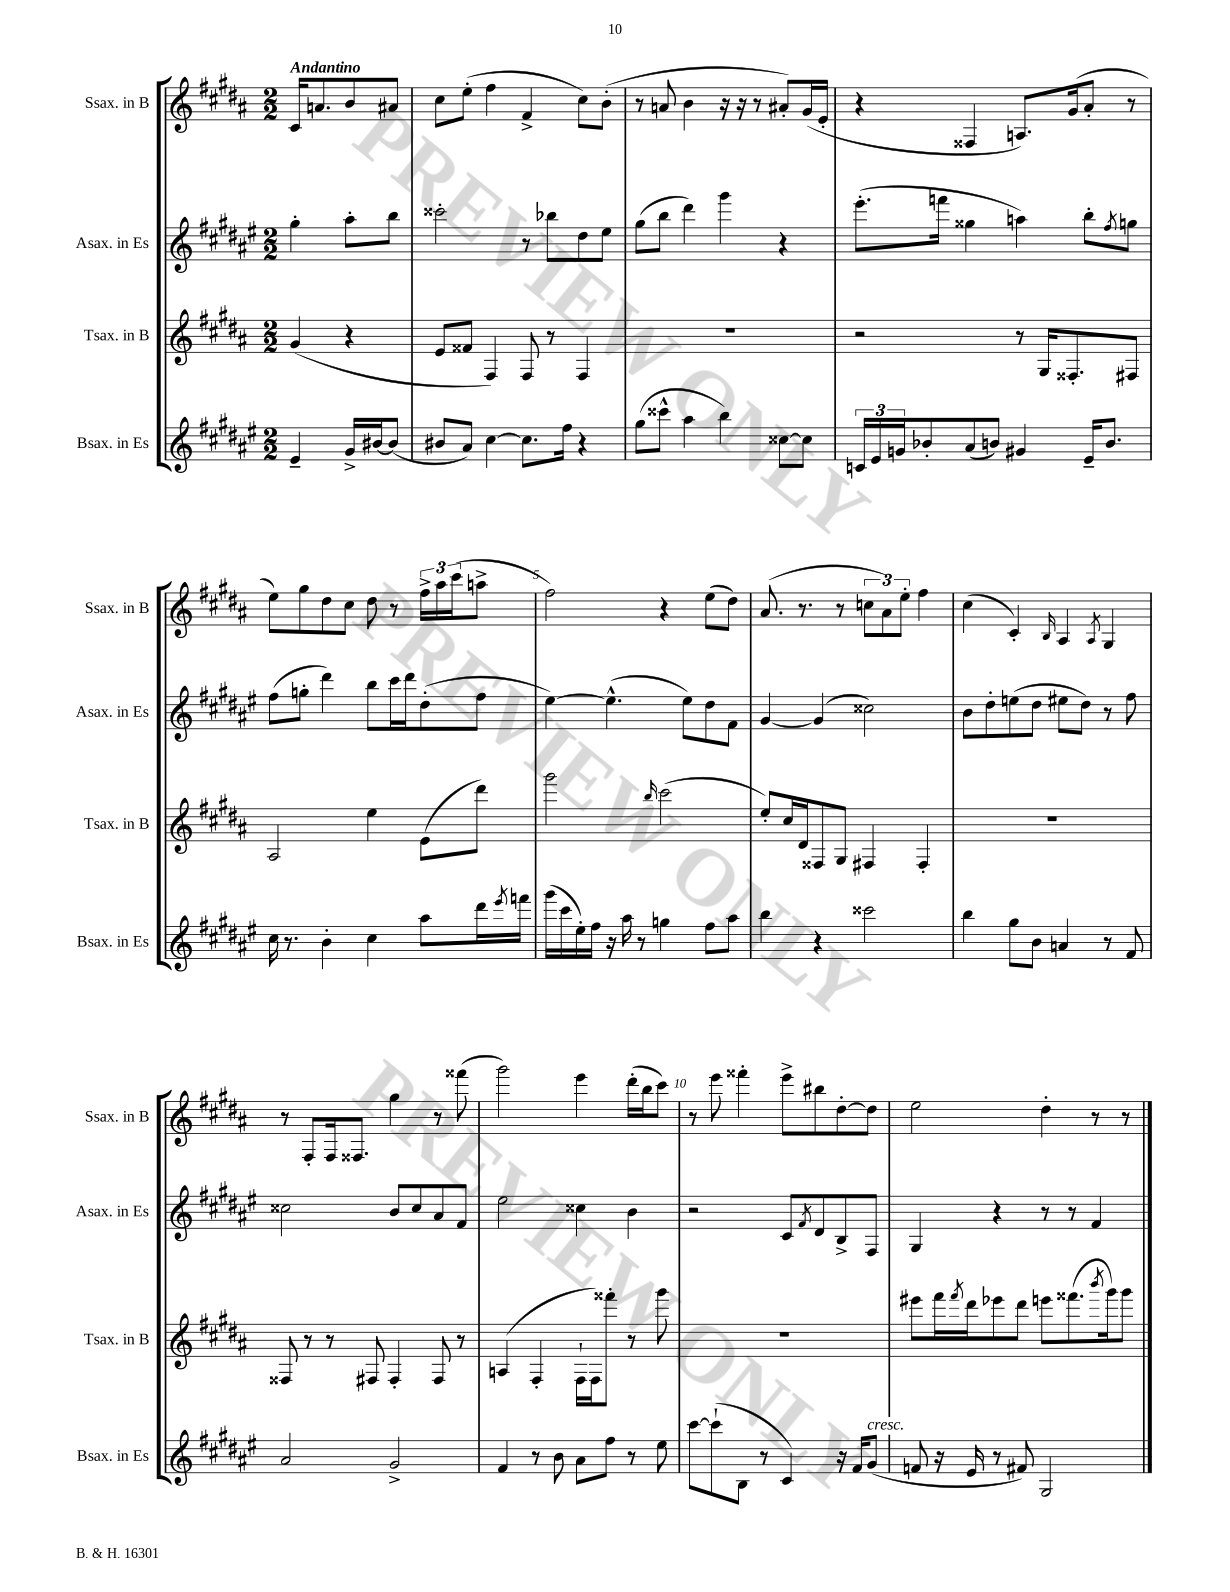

**kern	**kern	**kern	**kern
*part4	*part3	*part2	*part1
*staff4	*staff3	*staff2	*staff1
*I"Bsax. in Es	*I"Tsax. in B	*I"Asax. in Es	*I"Ssax. in B
*I'Bsax. in Es	*I'Tsax. in B	*I'Asax. in Es	*I'Ssax. in B
*clefG2	*clefG2	*clefG2	*clefG2
*k[f#c#g#d#a#e#]	*k[f#c#g#d#a#]	*k[f#c#g#d#a#e#]	*k[f#c#g#d#a#]
*M2/2	*M2/2	*M2/2	*M2/2
=	=	=	=
!	!	!	!LO:TX:a:B:t=Andantino
4e#~/	(4g#/	4gg#'\	16c#/KL
.	.	.	8.an/
16g#^/LL	4r	8aa#'\L	8b/
[16b#X/J	.	.	.
(8b#/J]	.	8bb\J	8a#X/J
=1	=1	=1	=1
8b#X/L	8e/L	2ccc##X'\	8cc#\L
8a#/J)	8f##X/J	.	(8ee'\J
[4cc#\	4F#/)	.	4ff#\
8.cc#\L]	8F#/	8r	4f#^/
.	8r	8bb-X\L	.
16ff#\Jk	.	.	.
4r	4F#/	8dd#\	8cc#\L)
.	.	8ee#\J	(8b'\J
=2	=2	=2	=2
(8gg#\L	1r	(8gg#\L	8r
8ccc##X^^\J	.	8bb\J	8an/
4aa#\	.	4ddd#\)	4b\
4bb\)	.	4ggg#\	16r
.	.	.	16r
.	.	.	8r
[8cc##X\L	.	4r	8a#X'/L)
8cc##\J]	.	.	(16g#/L
.	.	.	16e'/JJ
=3	=3	=3	=3
24cn/LL	2r	(8.eee#'\L	4r
24e#/	.	.	.
24gn/J	.	.	.
8b-X'/	.	.	.
.	.	16fffn\Jk	.
(8a#/	.	4gg##X\	4F##X/
8bn/J)	.	.	.
4g#X/	8r	4aan\)	8.An/L)
.	16G#/KL	.	.
.	8.F##X'/	.	(16g#/k
16e#~/KL	.	8bb'\L	8a#'/J
8.b/J	.	.	.
.	.	8qff#/	.
.	8F#X/J	8ggn\J	8r
!!LO:LB:g=z
=4	=4	=4	=4
16cc#\	2A#/	(8ff#\L	8ee\L)
8.r	.	.	.
.	.	8ggn'\J	8gg#\
4b'\	.	4ddd#\)	8dd#\
.	.	.	8cc#\J
4cc#\	4ee\	8bb\L	8dd#\
.	.	16ccc#\L	8r
.	.	16ddd#\J	.
8aa#\L	(8e\L	(8dd#'\	24ff#^\LL
.	.	.	24aa#\
.	.	.	(24ccc#\J
16ddd#\L	8ddd#\J)	8ff#\J	8aan^\J
8qeee#/	.	.	.
16fffn\JJ	.	.	.
=5	=5	=5	=5
(16ggg#\LL	2ggg#\	[4ee#\)	2ff#\)
16ccc#\	.	.	.
16ee#'\)	.	.	.
16ff#\JJ	.	.	.
16r	.	(4.ee#^^\]	.
16aa#\	.	.	.
8r	.	.	.
.	16qqbb/	.	.
4ggn\	(2ccc#\	.	4r
.	.	8ee#\L)	.
8ff#\L	.	8dd#\	(8ee\L
8aa#\J	.	8f#\J	8dd#\J)
=6	=6	=6	=6
4bb\	8ee'/L)	[4g#/	(8.a#/
.	16cc#/L	.	.
.	16d#/J	.	8.r
4r	8F##X/	(4g#/]	.
.	8G#/J	.	8r
2ccc##X\	4F#X/	2cc##X\)	12ccn\L
.	.	.	12a#\)
.	.	.	12ee'\J
.	4F#'/	.	4ff#\
=7	=7	=7	=7
4bb\	1r	8b\L	(4cc#\
.	.	8dd#'\	.
8gg#\L	.	(8een\	4c#'/)
8b\J	.	8dd#\J	.
.	.	.	16qqB/
4an/	.	8ee#X\L	4A#/
.	.	8dd#\J)	.
.	.	.	8qA#/
8r	.	8r	4G#/
8f#/	.	8ff#\	.
!!LO:LB:g=z
=8	=8	=8	=8
2a#/	8F##X/	2cc##X\	8r
.	8r	.	8F#'/L
.	8r	.	16F#/k
.	.	.	8.F##X/J
.	8F#X/	.	.
2g#^/	4F#'/	8b/L	4gg#\
.	.	8cc##/	.
.	8F#/	8a#/	8r
.	8r	8f#/J	(8fff##X\
=9	=9	=9	=9
4f#/	(4An/	2ee#\	2ggg#\)
8r	4F#'/	.	.
8b\	.	.	.
8a#\L	16F#`\LL	4cc##X\	4eee\
.	16F#\J)	.	.
8ff#\J	8fff##X'\J	.	.
8r	8r	4b\	(16ddd#'\LL
.	.	.	16bb\J
8ee#\	8ggg#\	.	8ccc#\J)
=10	=10	=10	=10
[8ccc#\L	1r	2r	8r
(8ccc#`\]	.	.	8eee\
8B\J	.	.	4fff##X'\
8r	.	.	.
4c#/)	.	8c#/L	8eee^\L
.	.	8qf#/	.
.	.	8d#/	8bb#X\
16r	.	8B^/	[8dd#'\
16f#/KL	.	.	.
!LO:TX:a:i:t=cresc.	!	!	!
(8g#/J	.	8F#/J	8dd#\J]
=11	=11	=11	=11
8fn/	8eee#X\L	4G#/	2ee\
16r	16fff#\L	.	.
.	8qfff#/	.	.
16e#/	16ddd#\J	.	.
8r	8eee-X\	4r	.
8f#X/)	8ddd#\J	.	.
2G#/	8eeen\L	8r	4dd#'\
.	(8.fff##X\	8r	.
.	.	4f#/	8r
.	8qbbb/	.	.
.	16ggg#\k)	.	.
.	8ggg#\J	.	8r
==	==	==	==
*-	*-	*-	*-
